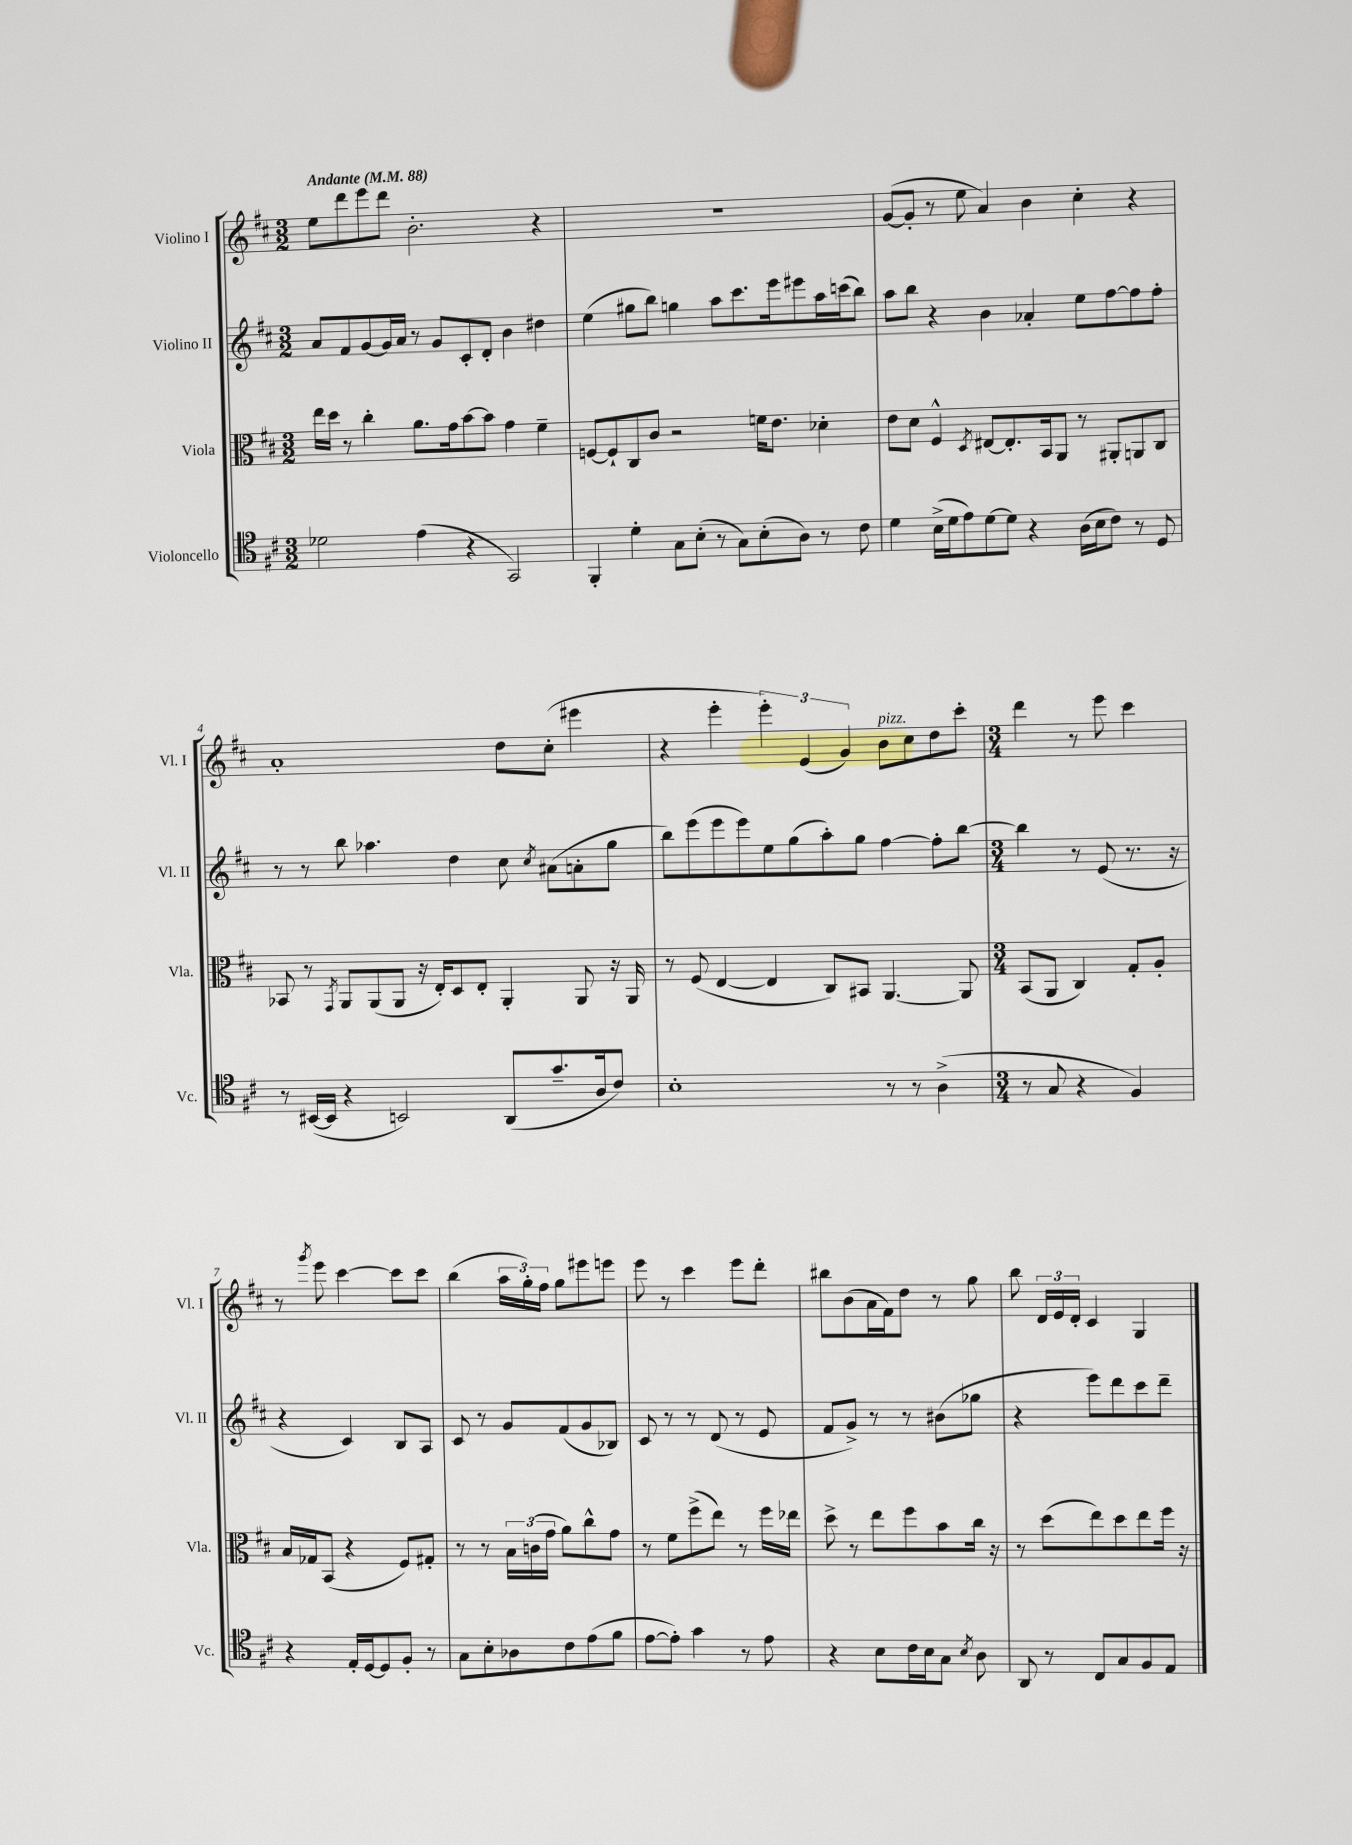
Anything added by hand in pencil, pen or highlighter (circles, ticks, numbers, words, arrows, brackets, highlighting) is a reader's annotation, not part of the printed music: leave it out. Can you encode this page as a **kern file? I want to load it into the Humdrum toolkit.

**kern	**kern	**kern	**kern
*staff4	*staff3	*staff2	*staff1
*clefC4	*clefC3	*clefG2	*clefG2
*k[f#c#]	*k[f#c#]	*k[f#c#]	*k[f#c#]
*M3/2	*M3/2	*M3/2	*M3/2
*MM88	*MM88	*MM88	*MM88
2d-	16ee	8a	8ee
.	16dd	.	.
.	8r	8f#	8ddd
.	4cc#'	[8g	8eee
.	.	16g]	8ddd
.	.	16a	.
(4e	8.a	8r	2.b'
.	.	8g	.
.	16g	.	.
4r	[8b	8c#'	.
.	8b]	8d'	.
2GG)	4g	4b	.
.	4f#~	4dd#	4r
=	=	=	=
4FF#'	[8F	(4ee	1.r
.	8F`]	.	.
4d'	8C#	8gg#	.
.	8c#	8bb)	.
8G	2r	4gg	.
(8B'	.	.	.
8r	.	8aa	.
8G)	.	8.ccc#	.
(8B'	16f	.	.
.	8.e	16eee	.
8A)	.	8eee#	.
8r	4d-'	16aa	.
.	.	(16ccc	.
8c#	.	8bb)	.
=	=	=	=
4d	8e	8aa	([8g
.	8d	8bb	8g']
(16B^	4F#^^	4r	8r
16d	.	.	.
8e)	.	.	8ee
.	8qD	.	.
[8d	[8E#	4b	4a)
8d]	8.E#']	.	.
4r	.	4a-'	4b
.	16BB	.	.
.	8AA	.	.
(16A	8r	8ee	4cc#'
16B	.	.	.
8c#)	8AA#'	[8ff#	.
8r	8AA	8ff#]	4r
8D	8C#	8ff#'	.
=	=	=	=
8r	8BB-	8r	1a'
([16BB#	8r	8r	.
16BB#]	.	.	.
.	8qGG	.	.
4r	8AA	8bb	.
.	(8AA	4.aa-	.
2BB)	8AA	.	.
.	16r	.	.
.	16E')	.	.
.	8D	4dd	.
.	8E'	.	.
(8AA	4AA'	8cc#	8dd
.	.	8qcc#	.
8.g~	.	(8a#	(8cc#'
.	8AA	8a'	4eee#
16A	.	.	.
8c#)	16r	8gg	.
.	16AA	.	.
=	=	=	=
1B'	8r	8bb)	4r
.	(8F#	(8eee	.
.	[4E	8eee	4eee'
.	.	8eee)	.
.	4E]	8ee	6eee')
.	.	(8gg	.
.	.	.	(6e
.	8C#)	8aa')	.
.	.	.	6g)
.	8BB#	8gg	.
8r	[4.AA	[4ff#	8b
8r	.	.	8cc#
(4A^	.	8ff#']	8dd
.	8AA]	[8bb	8ccc#'
=	=	=	=
*M3/4	*M3/4	*M3/4	*M3/4
8r	(8BB	4bb]	4ddd
8G	8AA	.	.
4r	4C#)	8r	8r
.	.	(8e	8eee
4F#)	8G'	8.r	4ccc#
.	8A'	.	.
.	.	16r	.
=	=	=	=
4r	16B	4r	8r
.	16G-	.	.
.	.	.	8qggg
.	(8BB	.	8eee
16E'	4r	4c#)	[4ccc#
[16D	.	.	.
8D]	.	.	.
8F#'	8F#)	8B	8ccc#]
8r	8G#'	8A	8ccc#
=	=	=	=
8G	8r	8c#	(4bb
8B'	8r	8r	.
8A-	24B	8g	24aa
.	(24c	.	24gg')
.	24g	.	24ff#
8c#	8a)	(8f#	8gg
(8e	8cc#^^	8g	8eee#
8f#	8g	8B-)	8eee
=	=	=	=
[8e	8r	8c#	8eee
8e'])	8f#	8r	8r
4g	(8ff#^	8r	4ccc#
.	8ee)	(8d	.
8r	8r	8r	8eee
8e	16ff#	8e	8ddd'
.	16ee-	.	.
=	=	=	=
4r	8dd^	8f#	8bb#
.	8r	8g^)	(8b
8B	8ee	8r	16a
.	.	.	16f#)
16c#	8ff#	8r	8dd
16B	.	.	.
8G	8b	(8b#	8r
8qB	.	.	.
8A	16cc#	8gg-	8gg
.	16r	.	.
=	=	=	=
8AA	8r	4r	8bb
8r	(8dd	.	24d
.	.	.	24e
.	.	.	24d'
8C#	8ee)	8eee)	4c#
8G	8dd	8ddd	.
8F#	8ee	8ccc#	4G
8E	16ff#	8ddd~	.
.	16r	.	.
==	==	==	==
*-	*-	*-	*-
